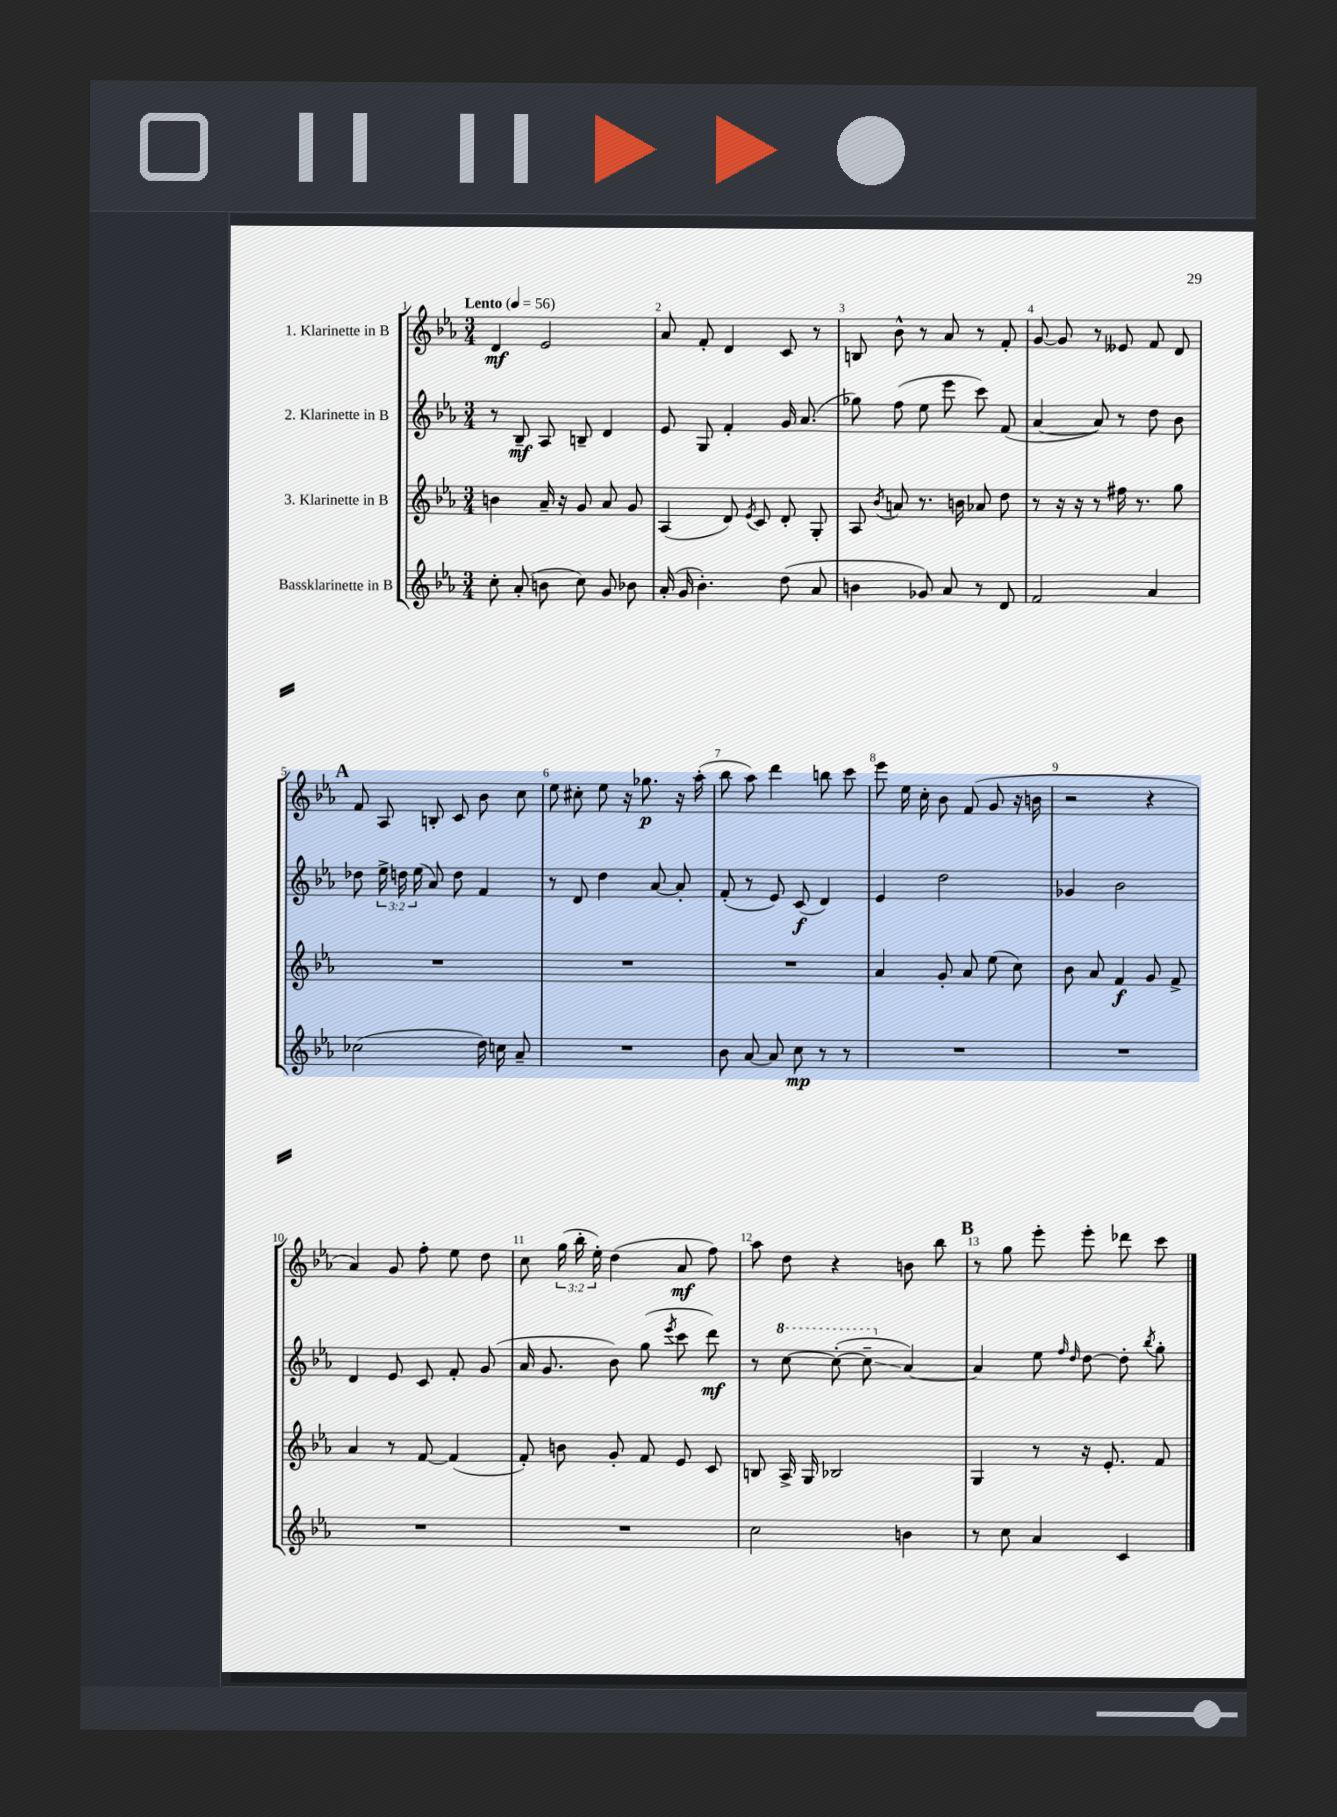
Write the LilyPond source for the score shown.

<<
\new StaffGroup <<
\new Staff = "s0" \with { instrumentName = "1. Klarinette in B" } {
    \clef treble \key ees \major \numericTimeSignature \time 3/4 \override Staff.TupletNumber.text = #tuplet-number::calc-fraction-text \tempo "Lento" 4 = 56
    \autoBeamOff d'4\mf ees'2 |
    aes'8 f'8-. d'4 c'8 r8 |
    b8 bes'8-^ r8 aes'8 r8 f'8-. |
    g'8~ g'8 r8 eeses'8 f'8 d'8 |
    \mark \markup { \bold "A" } f'8 aes8 b8-. c'8 bes'8 c''8 |
    ees''8 cis''8-. ees''8 r16 ges''8.\p r16 aes''16-.( |
    bes''8 aes''8) d'''4 b''8 c'''8 |
    ees'''8 ees''16 c''16-. bes'8 f'8( g'8 r16 b'16 |
    r2 r4 |
    aes'4) g'8 f''8-. ees''8 d''8 |
    c''8 \tuplet 3/2 { g''16( bes''16-. ees''16-.) } d''4( aes'8\mf f''8) |
    aes''8 d''8 r4 b'8 bes''8 |
    \mark \markup { \bold "B" } r8 g''8 ees'''8-. ees'''8-. des'''8 c'''8 \bar "|." |
}
\new Staff = "s1" \with { instrumentName = "2. Klarinette in B" } {
    \clef treble \key ees \major \numericTimeSignature \time 3/4 \override Staff.TupletNumber.text = #tuplet-number::calc-fraction-text
    \autoBeamOff r8 bes8--\mf aes8 b8-- d'4 |
    ees'8 g8 f'4-. g'16 aes'8.( |
    ges''8) f''8( ees''8 ees'''8 c'''8) f'8( |
    aes'4~ aes'8) r8 d''8 bes'8 |
    \mark \markup { \bold "A" } des''8 \tuplet 3/2 { ees''16-> d''16 ees''16( } aes'8) d''8 f'4 |
    r8 d'8 d''4 aes'8~ aes'8-. |
    f'8-.( r8 ees'8) c'8\f( d'4) |
    ees'4 d''2 |
    ges'4 bes'2 |
    d'4 ees'8 c'8 f'8-. g'8( |
    aes'16 g'8. bes'8) g''8( \acciaccatura { ees'''8 } c'''8 d'''8\mf) |
    r8 \ottava #1 c'''8~ c'''8~-.( c'''8--\glissando \ottava #0 aes'4~) |
    \mark \markup { \bold "B" } aes'4 ees''8 \grace { f''16 d''16 } d''8~ d''8-. \acciaccatura { bes''8 } g''8-. \bar "|." |
}
\new Staff = "s2" \with { instrumentName = "3. Klarinette in B" } {
    \clef treble \key ees \major \numericTimeSignature \time 3/4
    \autoBeamOff b'4 aes'16-- r16 g'8 aes'8 g'8 |
    aes4( d'8) \acciaccatura { ees'8 } c'8 d'8-. g8-. |
    aes8 \acciaccatura { bes'8 } a'8 r8. b'16 aes'8 d''8 |
    r8 r16 r16 r8 fis''16 r8. g''8 |
    \mark \markup { \bold "A" } R2. |
    R2. |
    R2. |
    aes'4 g'8-. aes'8 ees''8( c''8) |
    bes'8 aes'8 f'4\f g'8 f'8-> |
    aes'4 r8 f'8~ f'4( |
    f'8-.) b'8 g'8-. f'8 ees'8 c'8 |
    b8 aes16-> g16 bes2 |
    \mark \markup { \bold "B" } g4 r8 r16 ees'8.-. f'8 \bar "|." |
}
\new Staff = "s3" \with { instrumentName = "Bassklarinette in B" } {
    \clef treble \key ees \major \numericTimeSignature \time 3/4
    \autoBeamOff c''8-. aes'8-.( b'8 c''8) g'8 bes'8 |
    aes'16-.( g'16 bes'4.-.) d''8( aes'8 |
    b'4 ges'8) aes'8 r8 d'8 |
    f'2 aes'4 |
    \mark \markup { \bold "A" } ces''2( d''16) c''16 aes'8-- |
    R2. |
    bes'8 aes'8~ aes'8 c''8\mp r8 r8 |
    R2. |
    R2. |
    R2. |
    R2. |
    c''2 b'4 |
    \mark \markup { \bold "B" } r8 c''8 aes'4 c'4 \bar "|." |
}
>>
>>
\layout { \context { \Score \override BarNumber.break-visibility = ##(#f #t #t) barNumberVisibility = #all-bar-numbers-visible } }
